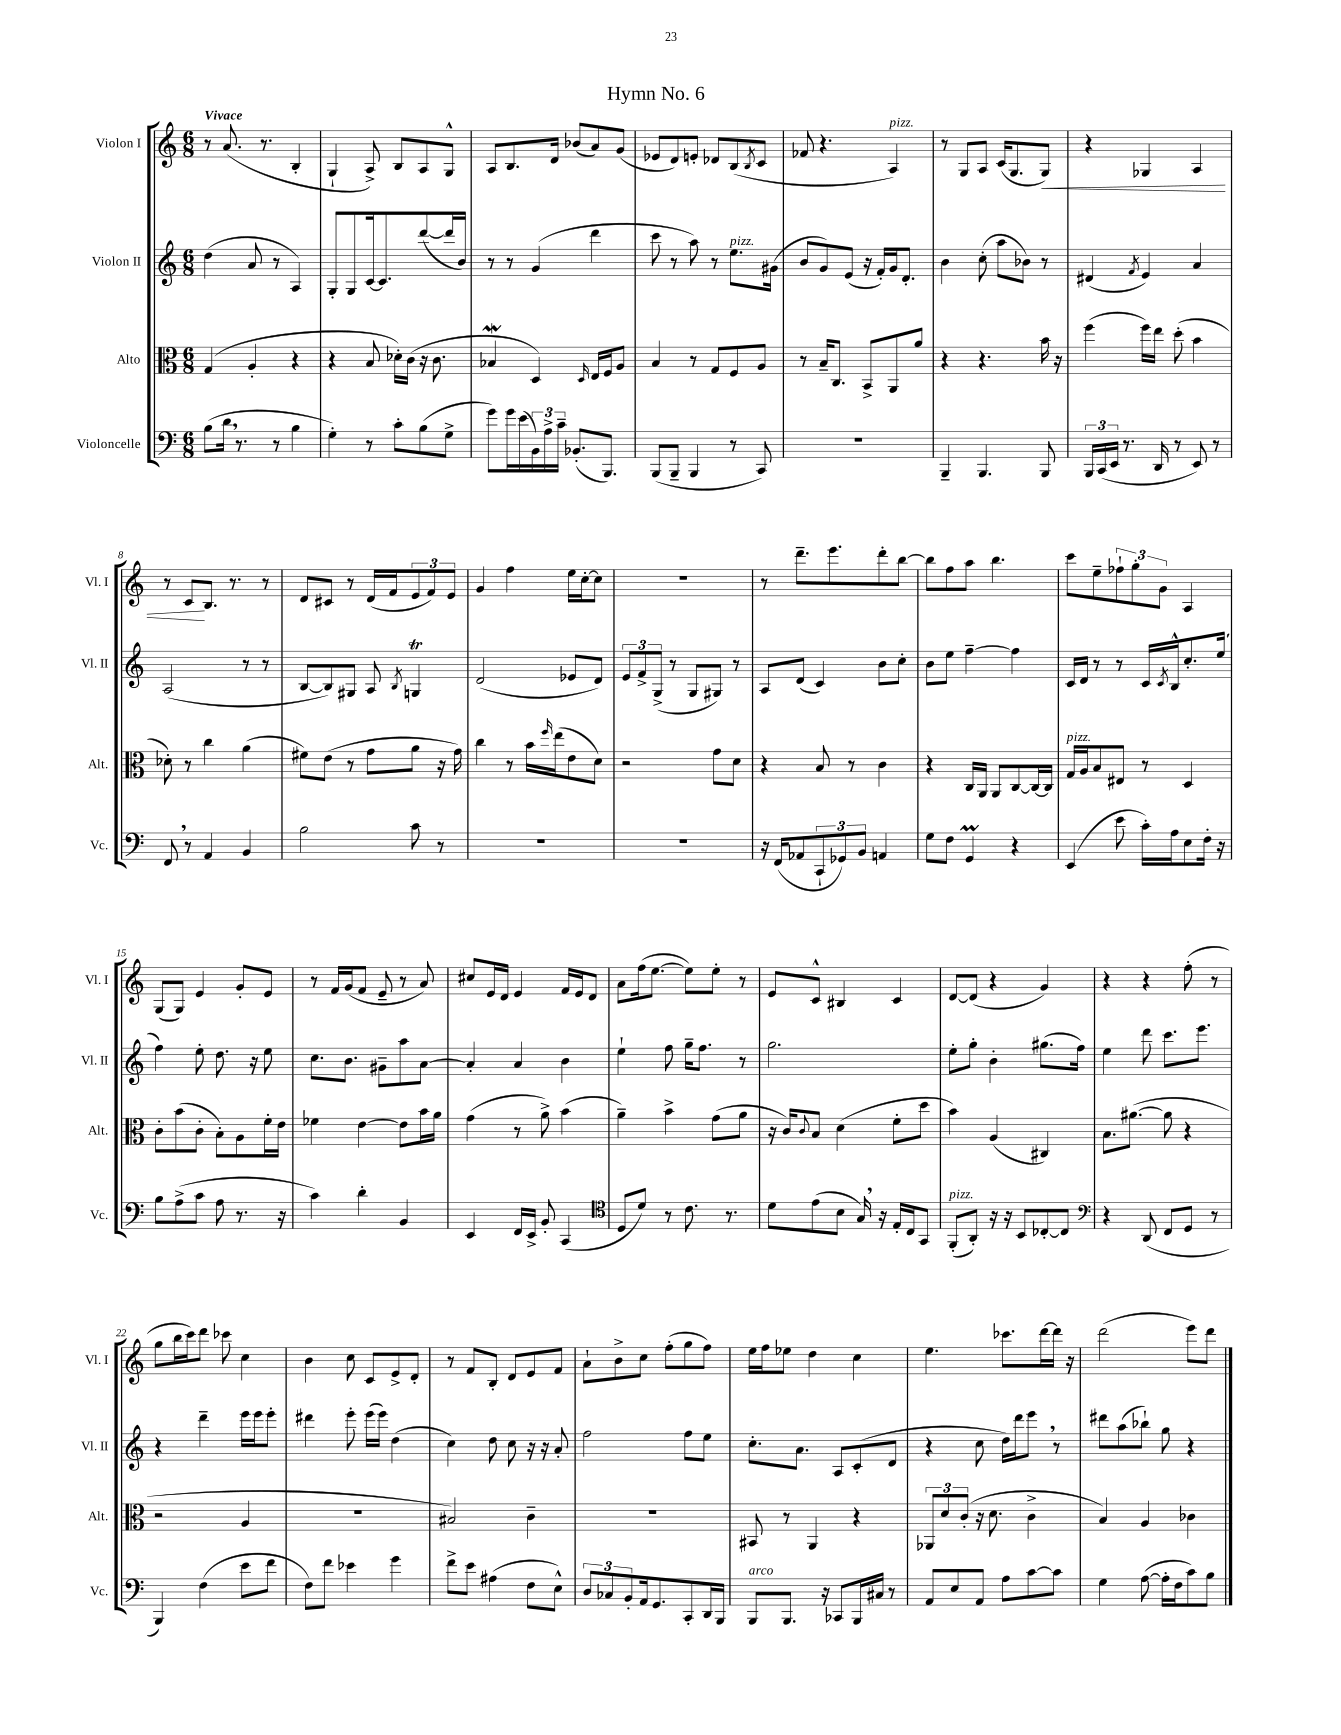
\header { title = "Hymn No. 6" }
<<
\new StaffGroup <<
\new Staff = "s0" \with { instrumentName = "Violon I" shortInstrumentName = "Vl. I" } {
    \clef treble \key c \major \numericTimeSignature \time 6/8 \tempo "Vivace"
    r8 a'8.( r8. b4-. |
    g4-! a8->) b8 a8 g8-^ |
    a8 b8. d'16 bes'8( a'8) g'8( |
    ees'8 d'8) e'8-. des'8 b8( \acciaccatura { b8 } c'8 |
    fes'8 r4. a4^\markup { \italic "pizz." }) |
    r8 g8 a8 c'16( g8. g8\<) |
    r4 ges4 a4 |
    r8 c'8\! b8. r8. r8 |
    d'8 cis'8 r8 d'16( f'16 \tuplet 3/2 { e'8 f'8) e'8 } |
    g'4 f''4 e''16 c''16~-. c''8 |
    R2. |
    r8 d'''8.-- e'''8. d'''8-. b''8~ |
    b''8 f''8 a''8 b''4. |
    c'''8 e''8-- \tuplet 3/2 { fes''8-! g''8-. g'8 } a4 |
    g8( g8) e'4 g'8-. e'8 |
    r8 f'16 g'16( f'8 e'8-- r8 a'8) |
    cis''8 e'16 d'16 e'4 f'16 e'16 d'8 |
    a'8 f''16( e''8.~ e''8) e''8-. r8 |
    e'8 c'8-^ bis4 c'4 |
    d'8~ d'8( r4 g'4) |
    r4 r4 f''8-.( r8 |
    g''8 b''16 c'''16) d'''8 ces'''8 c''4 |
    b'4 c''8 c'8 e'8-> d'8-. |
    r8 f'8 b8-. d'8 e'8 f'8 |
    a'8-! b'8-> c''8 f''8-.( g''8 f''8) |
    e''16 f''16 ees''8 d''4 c''4 |
    e''4. ces'''8. d'''16~ d'''16 r16 |
    d'''2( e'''8) d'''8 \bar "|." |
}
\new Staff = "s1" \with { instrumentName = "Violon II" shortInstrumentName = "Vl. II" } {
    \clef treble \key c \major \numericTimeSignature \time 6/8
    d''4( a'8 r8 a4) |
    g8-. g8 c'16~ c'8. d'''8~( d'''16 b'16) |
    r8 r8 g'4( d'''4 |
    c'''8 r8 a''8) r8 e''8.^\markup { \italic "pizz." } gis'16( |
    b'8 g'8) e'8( r16 f'16-.) g'16 d'8.-. |
    b'4 c''8-.( a''8 bes'8) r8 |
    dis'4( \acciaccatura { f'8 } e'4) a'4 |
    a2( r8 r8 |
    b8~ b8) gis8 a8 \acciaccatura { b8 } g4\trill |
    d'2( ees'8 d'8) |
    \tuplet 3/2 { e'8 f'8-> g8->( } r8 g8 gis8) r8 |
    a8 d'8( c'4) b'8 c''8-. |
    b'8 e''8 f''4~-- f''4 |
    c'16 d'16 r8 r8 c'16 \acciaccatura { c'8 } b16-^ c''8.-. e''16( |
    f''4) e''8-. d''8. r16 e''8 |
    c''8. b'8. gis'8-- a''8 a'8~ |
    a'4-. a'4 b'4 |
    e''4-! f''8 g''16-- f''8. r8 |
    g''2. |
    e''8-. g''8-. b'4-. gis''8.( f''16) |
    e''4 d'''8 c'''8. e'''8. |
    r4 d'''4-- e'''16 e'''16 e'''8-. |
    dis'''4 e'''8-. e'''16( e'''16) d''4( |
    c''4) d''8 c''8 r16 r16 a'8-. |
    f''2 f''8 e''8 |
    c''8.-. a'8. a8 c'8-.( d'8 |
    r4 c''8 d''16) d'''16 e'''8 \breathe r8 |
    dis'''8 a''8( bes''8-!) g''8 r4 \bar "|." |
}
\new Staff = "s2" \with { instrumentName = "Alto" shortInstrumentName = "Alt." } {
    \clef alto \key c \major \numericTimeSignature \time 6/8
    g4( a4-. r4 |
    r4 b8 des'16-.) c'16( r16 c'8. |
    bes4\mordent d4) \grace { d16 } e16 f16 a8 |
    b4 r8 g8 f8 a8 |
    r8 b16-- c8. b,8-> a,8 a'8 |
    r4 r4. b'16 r16 |
    f''4( f''16) e''16 d''8-.( b'4 |
    des'8-.) r8 c''4 a'4( |
    fis'8) e'8( r8 g'8 a'8 r16 g'16) |
    c''4 r8 b'16 \grace { f''16 } e''16( e'8 d'8) |
    r2 g'8 d'8 |
    r4 b8 r8 c'4 |
    r4 c16 a,16 a,8 c8~ c16~ c16 |
    g16^\markup { \italic "pizz." } a16 b8 eis8 r8 d4 |
    c'8-. b'8( c'8-. b8-.) a8 f'16-. e'16 |
    fes'4 e'4~ e'8 b'16 a'16 |
    g'4( r8 a'8->) b'4( |
    a'4--) b'4-> g'8( a'8 |
    r16 c'16) \appoggiatura { c'8 } b8 d'4( f'8-. d''8 |
    b'4) a4( cis4) |
    b8. ais'8.~( ais'8 r4 |
    r2 a4 |
    R2. |
    bis2) c'4-- |
    R2. |
    bis,8 r8 a,4 r4 |
    \tuplet 3/2 { aes,8 d'8 c'8-.( } r16 d'8. c'4-> |
    b4) a4 ces'4 \bar "|." |
}
\new Staff = "s3" \with { instrumentName = "Violoncelle" shortInstrumentName = "Vc." } {
    \clef bass \key c \major \numericTimeSignature \time 6/8
    b8( d'16 \breathe r8. r8 b4 |
    g4-.) r8 c'8-. b8( g8-> |
    g'8) g'16 e'16( \tuplet 3/2 { b,16) a16-> c'16-- } bes,8.-.( b,,8.) |
    b,,8( b,,8-- b,,4 r8 c,8) |
    R2. |
    b,,4-- b,,4. b,,8 |
    \tuplet 3/2 { b,,16 c,16( e,16 } r8. d,16 r8 e,8) r8 |
    f,8 \breathe r8 a,4 b,4 |
    b2 c'8 r8 |
    R2. |
    R2. |
    r16 f,16( aes,8 \tuplet 3/2 { c,8-! ges,8) b,8 } a,4 |
    g8 f8 g,4\prall r4 |
    e,4( e'8 c'16-.) a16 e8 f16-. r16 |
    b8 a8->( c'8 a8 r8. r16 |
    c'4) d'4-. b,4 |
    e,4 f,16 e,16-> b,8-. c,4( |
    \clef tenor d8 d'8) r8 c'8. r8. |
    d'8 e'8( b8 g16) \breathe r16 e16-. c16 g,8 |
    f,8-.^\markup { \italic "pizz." }( a,8-.) r16 r16 b,8 ces8~-. ces8 |
    \clef bass r4 d,8( f,8 g,8 r8 |
    b,,4) f4( e'8 f'8 |
    f8) f'8 ees'4 g'4 |
    f'8-> e'8 ais4( f8 e8-^) |
    \tuplet 3/2 { d8 ces8 b,8-. } a,16 g,8. c,8-. d,16 b,,16 |
    b,,8^\markup { \italic "arco" } b,,8. r16 ces,8 b,,16 cis16 r8 |
    a,8 e8 a,8 a8 c'8~ c'8 |
    g4 a8~( a16-. f16 c'8) b8 \bar "|." |
}
>>
>>
